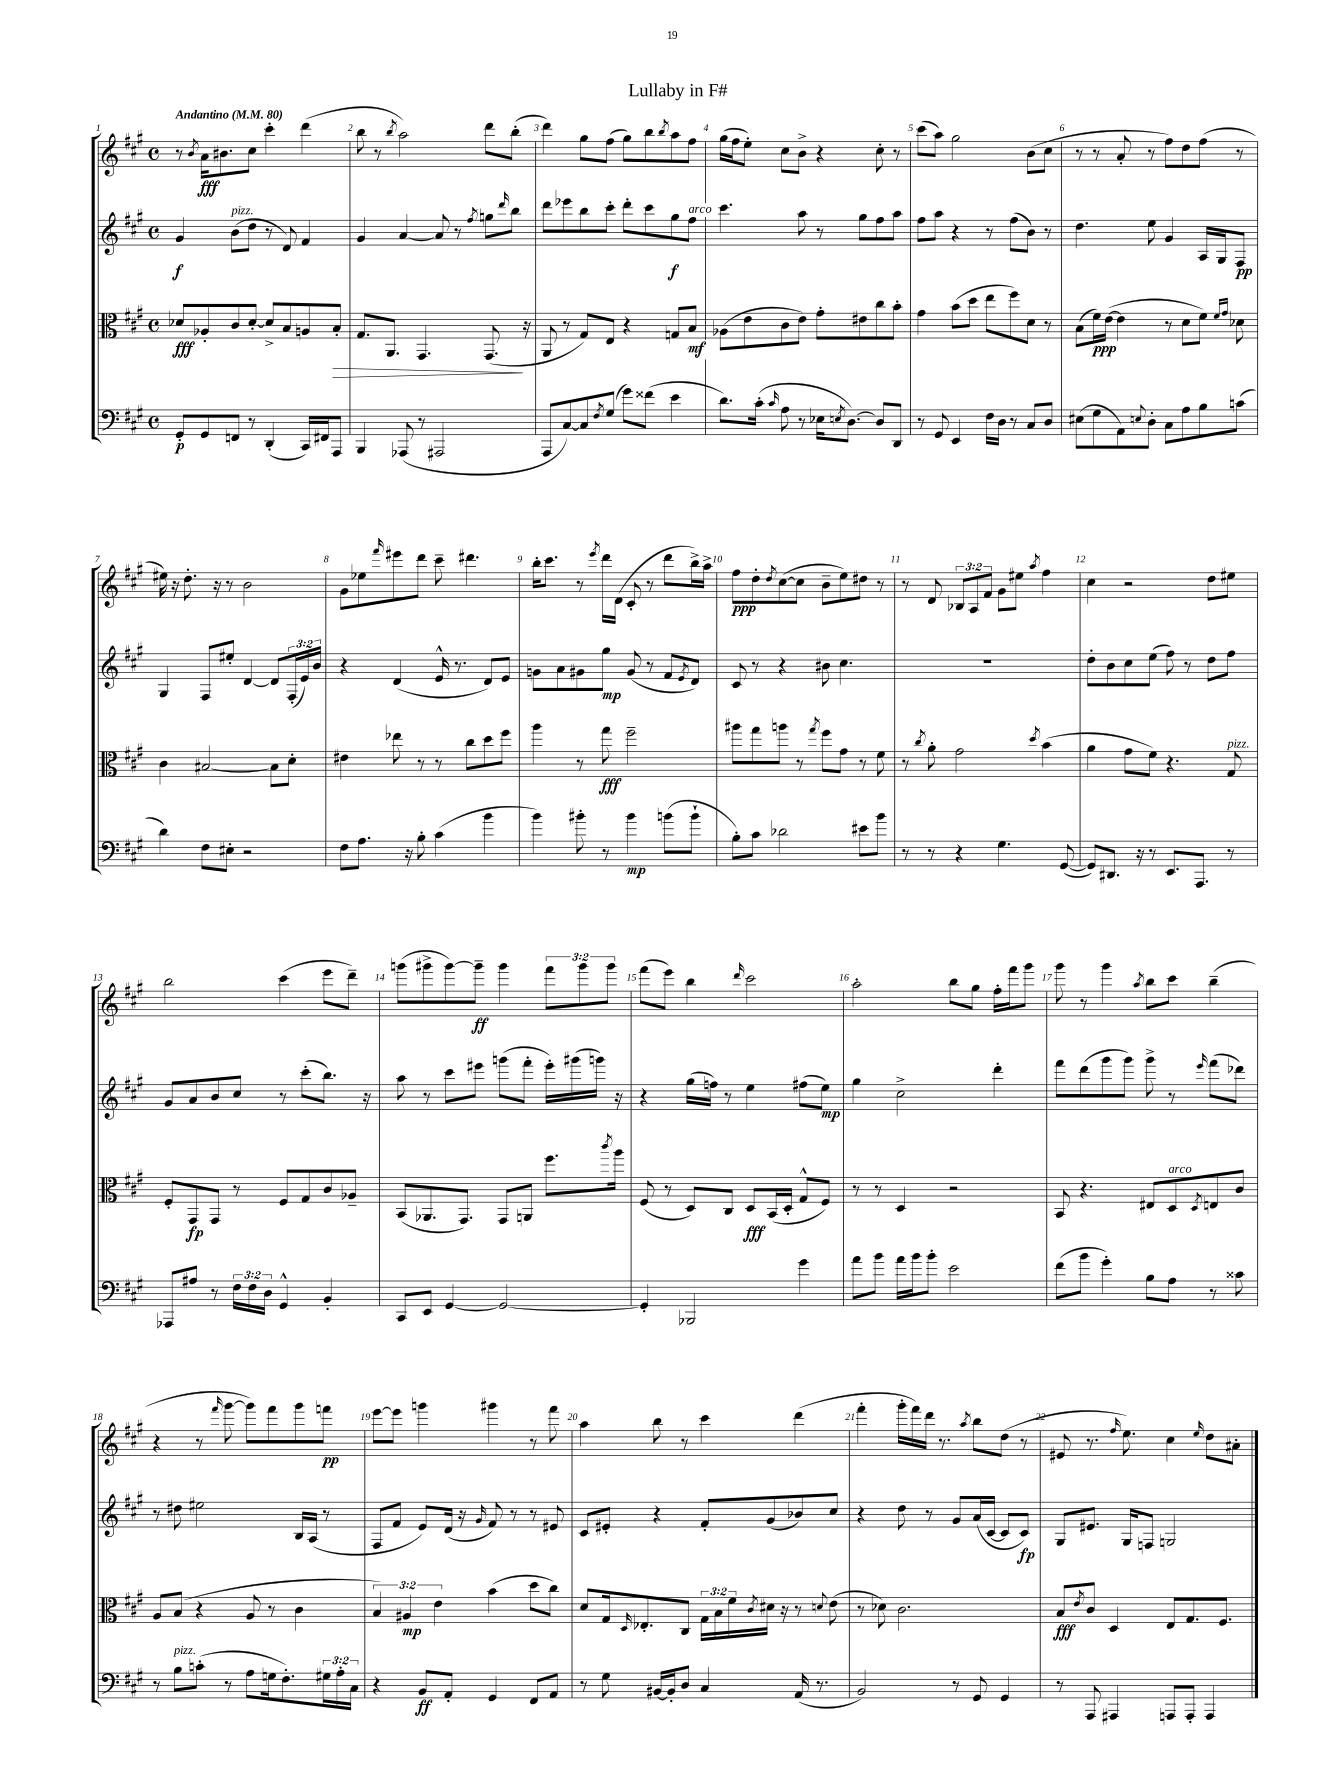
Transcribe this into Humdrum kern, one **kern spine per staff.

**kern	**dynam	**kern	**dynam	**kern	**dynam	**kern	**dynam
*part4	*part4	*part3	*part3	*part2	*part2	*part1	*part1
*staff4	*staff4	*staff3	*staff3	*staff2	*staff2	*staff1	*staff1
*clefF4	*	*clefC3	*	*clefG2	*	*clefG2	*
*k[f#c#g#]	*	*k[f#c#g#]	*	*k[f#c#g#]	*	*k[f#c#g#]	*
*M4/4	*	*M4/4	*	*M4/4	*	*M4/4	*
*met(c)	*	*met(c)	*	*met(c)	*	*met(c)	*
*MM80	*	*MM80	*	*MM80	*	*MM80	*
=1	=1	=1	=1	=1	=1	=1	=1
!	!	!	!	!	!	!LO:TX:a:B:t=Andantino	!
8GG#'/L	p	8d-X/L	fff	4g#/	f	8r	.
.	.	.	.	.	.	8qb/	.
8GG#/	.	8A-X'/	.	.	.	16a\KL	fff
.	.	.	.	.	.	8.b#X\	.
!	!	!	!	!LO:TX:a:i:t=pizz.	!	!	!
8FFn/J	.	8c#/	.	(8b\L	.	.	.
8r	.	[8d-'/J	.	8dd\J	.	8cc#\J	.
(4DD'/	.	8d-^/L]	.	8r	.	4ccc#'\	.
.	.	8B/	.	8d/)	.	.	.
16CC#/LL)	.	8An/	.	4f#/	.	(4ddd\	.
16FF#X/J	.	.	.	.	.	.	.
!	!	!	!LO:HP:b	!	!	!	!
8AAA/J	.	8B'/J	>	.	.	.	.
=2	=2	=2	=2	=2	=2	=2	=2
4BBB/	.	8.G#/L	.	4g#/	.	8bb\	.
.	.	.	.	.	.	8r	.
.	.	8.AA/J	.	.	.	.	.
.	.	.	.	.	.	8qbb/	.
(8AAA-X/	.	.	.	[4a/	.	2aa\)	.
8r	.	4.GG#/	.	.	.	.	.
2AAA#X/	.	.	.	8a/]	.	.	.
.	.	.	.	8r	.	.	.
.	.	.	.	8qff#/	.	.	.
.	.	(8.GG#/	.	8ggn\L	.	8ddd\L	.
.	.	.	.	16qqddd/	.	.	.
.	.	.	.	8bb\J	.	(8bb'\J	.
.	.	16r	]	.	.	.	.
=3	=3	=3	=3	=3	=3	=3	=3
8AAA/L	.	8AA/	.	8ddd\L	.	4ddd\)	.
[8C#/)	.	8r	.	8eee-X\	.	.	.
8C#/]	.	8G#/L)	.	8bb\	.	8gg#\L	.
8qF#/	.	.	.	.	.	.	.
(8G#/J	.	8E/J	.	8ccc#'\J	.	(8ff#\J	.
8g#\L)	.	4r	.	8ddd'\L	.	8gg#\L)	.
(8f##X\J	.	.	.	8ccc#\	.	8bb\	.
.	.	.	.	.	.	8qbb/	.
4e\	.	8Gn/L	.	8gg#\	f	8aa\	.
!	!	!	!	!LO:TX:a:i:t=arco	!	!	!
.	.	8B/J	mf	8ff#\J	.	8ff#\J	.
=4	=4	=4	=4	=4	=4	=4	=4
8.d\L)	.	(8A-X\L	.	4.ccc#\	.	(16gg#\LL	.
.	.	.	.	.	.	16ff#\J	.
.	.	8e\	.	.	.	8ee'\J)	.
(16c#'\Jk	.	.	.	.	.	.	.
16qqc#/	.	.	.	.	.	.	.
8A\	.	8c#\	.	.	.	8cc#\L	.
8r	.	8e\J)	.	8aa\	.	8b^\J	.
16E-X\KL	.	8g#'\L	.	8r	.	4r	.
8qEn/	.	.	.	.	.	.	.
[8.D\J)	.	.	.	.	.	.	.
.	.	8e#X\	.	8gg#\L	.	.	.
8D/L]	.	8cc#\	.	8ff#\	.	8cc#'\	.
8DD/J	.	8b'\J	.	8aa\J	.	8r	.
=5	=5	=5	=5	=5	=5	=5	=5
8r	.	4g#\	.	8ff#\L	.	(8ccc#\L	.
8GG#/	.	.	.	8aa\J	.	8aa\J)	.
4EE/	.	(8b\L	.	4r	.	2gg#\	.
.	.	8dd\J	.	.	.	.	.
16F#\LL	.	8ee\L	.	8r	.	.	.
16D\JJ	.	.	.	.	.	.	.
8r	.	8ff#\)	.	(8ff#\L	.	.	.
8C#/L	.	8d\J	.	8b\J)	.	(8b\L	.
8D/J	.	8r	.	8r	.	8cc#\J	.
=6	=6	=6	=6	=6	=6	=6	=6
(8E#X\L	.	(8B\L	.	4.dd\	.	8r	.
8G#\	.	16f#\L)	ppp	.	.	8r	.
.	.	([16e\JJ	.	.	.	.	.
8AA\)	.	4e\]	.	.	.	8a'/	.
8qqEn/	.	.	.	.	.	.	.
8D'\J	.	.	.	8ee\	.	8r	.
8C#\L	.	8r	.	4g#/	.	8ff#\L)	.
8A\	.	8d\L	.	.	.	8dd\	.
8B\	.	8f#\J)	.	16A/LL	.	(8ff#\J	.
.	.	.	.	16G#/J	.	.	.
.	.	16qqf#/LL	.	.	.	.	.
.	.	16qqg#/JJ	.	.	.	.	.
(8cn\J	.	8d-X\	.	8F#/J	pp	8r	.
!!LO:LB:g=z
=7	=7	=7	=7	=7	=7	=7	=7
4d\)	.	4c#\	.	4G#/	.	16ee#X\)	.
.	.	.	.	.	.	16r	.
.	.	.	.	.	.	8.dd'\	.
8F#\L	.	[2B#X/	.	8F#/L	.	.	.
.	.	.	.	.	.	16r	.
8E#X'\J	.	.	.	8ee#X'/J	.	8r	.
2r	.	.	.	[4d/	.	2b\	.
.	.	8B#\L]	.	8d/L]	.	.	.
.	.	8d'\J	.	(24F#'/L	.	.	.
.	.	.	.	24e/)	.	.	.
.	.	.	.	24b/JJ	.	.	.
=8	=8	=8	=8	=8	=8	=8	=8
8F#\L	.	4e#X\	.	4r	.	8g#\L	.
8.A\J	.	.	.	.	.	8ee-X\	.
.	.	.	.	.	.	16qqfff#/	.
.	.	8ee-X\	.	(4d/	.	8eee#X\	.
16r	.	.	.	.	.	.	.
8B'\	.	8r	.	.	.	8ddd\J	.
(4c#\	.	8r	.	16e^^/	.	8ccc#~\	.
.	.	.	.	8.r	.	.	.
.	.	8cc#\L	.	.	.	4.ddd#X\	.
4b\	.	8dd\	.	8d/L)	.	.	.
.	.	8ff#\J	.	8e/J	.	.	.
=9	=9	=9	=9	=9	=9	=9	=9
4b\)	.	4aa\	.	8gn\L	.	16bb'\KL	.
.	.	.	.	.	.	8.ccc#\J	.
.	.	.	.	8a\	.	.	.
8b#X'\	.	8r	.	8g#X\	.	8r	.
.	.	.	.	.	.	8qeee/	.
8r	.	8gg#\	fff	8gg#\J	mp	16ddd\LL	.
.	.	.	.	.	.	(16d\JJ	.
4b#\	mp	2ff#~\	.	(8g#/	.	8c#'/	.
.	.	.	.	8r	.	8r	.
(8bn\L	.	.	.	8f#/L	.	8ddd\L	.
.	.	.	.	8qe/	.	.	.
8b`\J	.	.	.	8d/J)	.	16bb^\L)	.
.	.	.	.	.	.	16aa^\JJ	.
=10	=10	=10	=10	=10	=10	=10	=10
8B'\L)	.	8aa#X\L	.	8c#/	.	8ff#\L	ppp
8c#\J	.	8gg#\	.	8r	.	8dd'\	.
.	.	.	.	.	.	8qdd/	.
2d-X\	.	8aan\J	.	4r	.	([8cc#\	.
.	.	8r	.	.	.	8cc#\J]	.
.	.	8qgg#/	.	.	.	.	.
.	.	8ff#\L	.	8b#X\	.	8b~\L	.
.	.	8g#\J	.	4.cc#\	.	8ee\)	.
8e#X\L	.	8r	.	.	.	8dd#X\J	.
8b\J	.	8f#\	.	.	.	8r	.
=11	=11	=11	=11	=11	=11	=11	=11
8r	.	8r	.	1r	.	8r	.
.	.	8qcc#/	.	.	.	.	.
8r	.	8a'\	.	.	.	8d/	.
4r	.	2g#\	.	.	.	12B-X/L	.
.	.	.	.	.	.	12A/	.
.	.	.	.	.	.	12f#/J	.
4.G#\	.	.	.	.	.	8g#\L	.
.	.	.	.	.	.	8ee#X\J	.
.	.	8qdd/	.	.	.	8qaa/	.
.	.	(4b\	.	.	.	4ff#\	.
([8GG#/	.	.	.	.	.	.	.
=12	=12	=12	=12	=12	=12	=12	=12
8GG#/L])	.	4a\	.	8dd'\L	.	4cc#\	.
8.DD#X/J	.	.	.	8b\	.	.	.
.	.	8g#\L	.	8cc#\	.	2r	.
16r	.	.	.	.	.	.	.
8r	.	8f#\J)	.	(8ee\J	.	.	.
8.EE/L	.	4.r	.	8ff#\)	.	.	.
.	.	.	.	8r	.	.	.
8.AAA/J	.	.	.	.	.	.	.
.	.	.	.	8dd\L	.	8dd\L	.
!	!	!LO:TX:a:i:t=pizz.	!	!	!	!	!
8r	.	8G#/	.	8ff#\J	.	8ee#X\J	.
!!LO:LB:g=z
=13	=13	=13	=13	=13	=13	=13	=13
8AAA-X/L	.	8F#'/L	.	8g#/L	.	2bb\	.
8A#X/J	.	8GG#/	fp	8a/	.	.	.
8r	.	8GG#/J	.	8b/	.	.	.
24F#\LL	.	8r	.	8cc#/J	.	.	.
24F#\	.	.	.	.	.	.	.
24D\JJ	.	.	.	.	.	.	.
4GG#^^/	.	8F#/L	.	8r	.	(4ccc#\	.
.	.	8G#/	.	(8ccc#'\L	.	.	.
4BB'/	.	8c#/	.	8.bb\J)	.	8eee\L	.
.	.	8A-X~/J	.	.	.	8ddd~\J)	.
.	.	.	.	16r	.	.	.
=14	=14	=14	=14	=14	=14	=14	=14
8CC#/L	.	(8BB/L	.	8aa\	.	(8gggn\L	.
8EE/J	.	8.AA-X/	.	8r	.	8ggg#X^\	.
[4GG#/	.	.	.	8ccc#\L	.	[8ggg#\)	.
.	.	8.GG#/J)	.	.	.	.	.
.	.	.	.	8eee#X\J	.	8ggg#~\J]	ff
2GG#/_	.	8GG#/L	.	(8gggn\L	.	4ggg#\	.
.	.	8AAn/J	.	8fff#'\J	.	.	.
.	.	8.ff#\L	.	16eee#'\LL)	.	12fff#\L	.
.	.	.	.	(16ggg#X\	.	.	.
.	.	.	.	.	.	12ggg#\	.
.	.	.	.	16gggn\JJ)	.	.	.
.	.	.	.	.	.	12ggg#\J	.
.	.	8qccc#/	.	.	.	.	.
.	.	16aa\Jk	.	16r	.	.	.
=15	=15	=15	=15	=15	=15	=15	=15
4GG#'/]	.	(8F#/	.	4r	.	(8fff#\L	.
.	.	8r	.	.	.	8eee\J)	.
2BBB-X/	.	8D/L)	.	(16gg#\LL	.	4bb\	.
.	.	.	.	16ffn\JJ)	.	.	.
.	.	8C#/J	.	8r	.	.	.
.	.	.	.	.	.	16qqddd/	.
.	.	8D/L	fff	4ee\	.	2ccc#\	.
.	.	(16BB/L	.	.	.	.	.
.	.	16D'/JJ	.	.	.	.	.
4g#\	.	8G#^^/L	.	(8ff#X\L	.	.	.
.	.	8F#/J)	.	8ee\J)	mp	.	.
=16	=16	=16	=16	=16	=16	=16	=16
8a\L	.	8r	.	4gg#\	.	2aa'\	.
8b\J	.	8r	.	.	.	.	.
16a\LL	.	4D/	.	2cc#^\	.	.	.
16b\J	.	.	.	.	.	.	.
8b'\J	.	.	.	.	.	.	.
2e\	.	2r	.	.	.	8bb\L	.
.	.	.	.	.	.	8gg#\J	.
.	.	.	.	4ddd'\	.	16ff#'\LL	.
.	.	.	.	.	.	16fff#\J	.
.	.	.	.	.	.	8ggg#\J	.
=17	=17	=17	=17	=17	=17	=17	=17
(8f#\L	.	8BB/	.	8fff#\L	.	8ggg#\	.
8b\J	.	4.r	.	(8ddd\	.	8r	.
4g#'\)	.	.	.	8ggg#\	.	4ggg#\	.
.	.	.	.	8ggg#\J)	.	.	.
.	.	.	.	.	.	8qaa/	.
8B\L	.	8E#X/L	.	8ggg#^\	.	8bb\L	.
!	!	!LO:TX:a:i:t=arco	!	!	!	!	!
8A\J	.	8D/	.	8r	.	8ccc#\J	.
.	.	8qD/	.	16qqeee/	.	.	.
8r	.	8En/	.	(8fff#\L	.	(4bb~\	.
8c##X\	.	8c#/J	.	8ddd-X\J)	.	.	.
!!LO:LB:g=z
=18	=18	=18	=18	=18	=18	=18	=18
8r	.	8A/L	.	8r	.	4r	.
!LO:TX:a:i:t=pizz.	!	!	!	!	!	!	!
8B\L	.	(8B/J	.	8dd#X\	.	.	.
(8cn'\J	.	4r	.	2ee#X\	.	8r	.
.	.	.	.	.	.	16qqfff#/	.
8r	.	.	.	.	.	[8ggg#\	.
8A\L	.	8A/	.	.	.	8ggg#\L])	.
16Gn\k	.	8r	.	.	.	8fff#\	.
8.F#'\)	.	.	.	.	.	.	.
.	.	4c#\	.	16B/LL	.	8ggg#\	.
.	.	.	.	(16A/JJ	.	.	.
24G#X\L	.	.	.	8r	.	8fffn\J	pp
24A'\	.	.	.	.	.	.	.
24C#\JJ	.	.	.	.	.	.	.
=19	=19	=19	=19	=19	=19	=19	=19
4r	.	6B/)	.	8F#/L	.	[8eee\L	.
.	.	.	.	8f#/J	.	8eee\J]	.
.	.	6A#X/	mp	.	.	.	.
8BB/L	ff	.	.	8e/L)	.	4gggn\	.
.	.	6e\	.	.	.	.	.
8AA'/J	.	.	.	(16d/Jk	.	.	.
.	.	.	.	16r	.	.	.
.	.	.	.	16qqg#/	.	.	.
4GG#/	.	(4b\	.	8f#/)	.	4ggg#X\	.
.	.	.	.	8r	.	.	.
8FF#/L	.	8dd\L	.	8r	.	8r	.
8AA/J	.	8cc#\J)	.	8e#X/	.	8fff#\	.
=20	=20	=20	=20	=20	=20	=20	=20
8r	.	8d/L	.	8c#/L	.	4aa\	.
8G#\	.	16G#/k	.	8e#X'/J	.	.	.
.	.	16qqD/	.	.	.	.	.
.	.	8.E-X'/	.	.	.	.	.
[16BB#X/LL	.	.	.	4r	.	8bb\	.
16BB#'/J]	.	.	.	.	.	.	.
8D/J	.	8C#/J	.	.	.	8r	.
4C#/	.	24G#\LL	.	8f#'/L	.	4ccc#\	.
.	.	24B\	.	.	.	.	.
.	.	24f#\	.	.	.	.	.
.	.	8qc#/	.	.	.	.	.
.	.	16d#X\JJ	.	(8g#/	.	.	.
.	.	16r	.	.	.	.	.
(16AA/	.	8r	.	8b-X/)	.	(4ddd\	.
8.r	.	.	.	.	.	.	.
.	.	8qqdn/	.	.	.	.	.
.	.	(8e\	.	8cc#/J	.	.	.
=21	=21	=21	=21	=21	=21	=21	=21
2BB/)	.	8r	.	4r	.	4fff#'\	.
.	.	8d-X\)	.	.	.	.	.
.	.	2.c#\	.	8dd\	.	16ggg#'\LL	.
.	.	.	.	.	.	16fff#\)	.
.	.	.	.	8r	.	16ddd\JJ	.
.	.	.	.	.	.	8.r	.
8r	.	.	.	8g#/L	.	.	.
.	.	.	.	.	.	8qaa/	.
8GG#/	.	.	.	(16a/L	.	8bb\L	.
.	.	.	.	[16c#/JJ	.	.	.
4GG#/	.	.	.	8c#/L]	.	(8dd\J	.
.	.	.	.	8c#/J)	fp	8r	.
=22	=22	=22	=22	=22	=22	=22	=22
8r	.	8B/L	fff	8G#/L	.	8e#X/	.
.	.	8qe/	.	.	.	.	.
8AAA/	.	8c#/J	.	8.e#X/J	.	8.r	.
4AAA#X/	.	4D/	.	.	.	.	.
.	.	.	.	.	.	16qqff#/	.
.	.	.	.	16G#/KL	.	8.ee\)	.
.	.	.	.	8Fn/J	.	.	.
8AAAn/L	.	8E/L	.	2Gn/	.	4cc#\	.
8AAA'/J	.	8.G#/	.	.	.	.	.
.	.	.	.	.	.	16qqee/	.
4AAA/	.	.	.	.	.	8dd\L	.
.	.	8.F#/J	.	.	.	.	.
.	.	.	.	.	.	8a#X'\J	.
==	==	==	==	==	==	==	==
*-	*-	*-	*-	*-	*-	*-	*-
